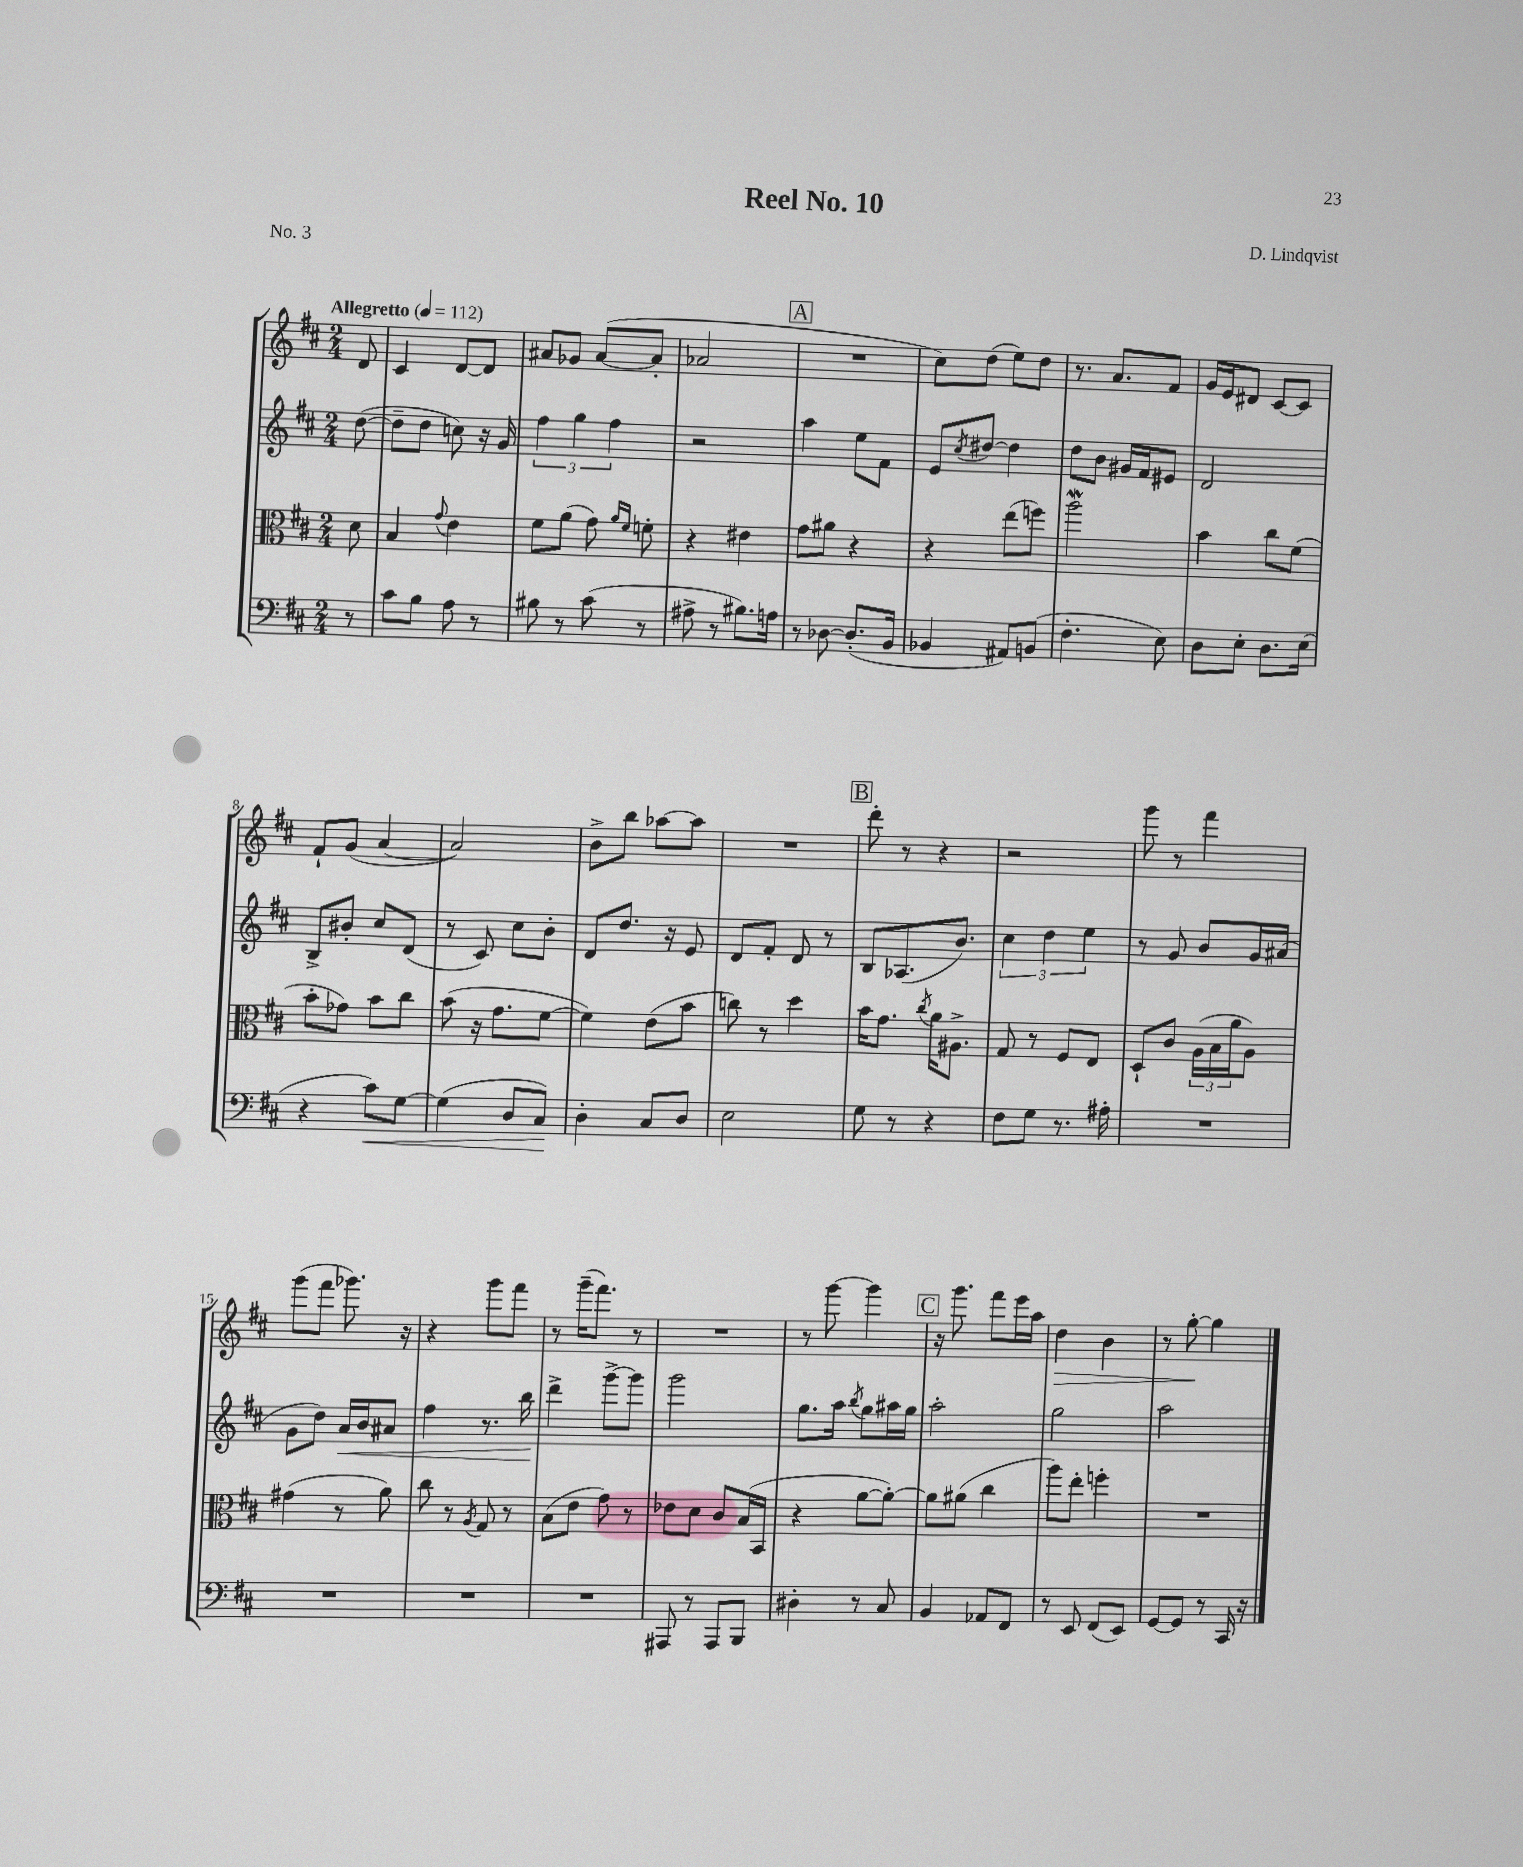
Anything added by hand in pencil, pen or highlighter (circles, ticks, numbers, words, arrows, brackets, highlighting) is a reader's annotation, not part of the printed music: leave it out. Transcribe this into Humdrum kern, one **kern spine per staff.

**kern	**dynam	**kern	**kern	**dynam	**kern	**dynam
*part4	*part4	*part3	*part2	*part2	*part1	*part1
*staff4	*staff4	*staff3	*staff2	*staff2	*staff1	*staff1
*clefF4	*	*clefC3	*clefG2	*	*clefG2	*
*k[f#c#]	*	*k[f#c#]	*k[f#c#]	*	*k[f#c#]	*
*M2/4	*	*M2/4	*M2/4	*	*M2/4	*
*MM112	*	*MM112	*MM112	*	*MM112	*
=	=	=	=	=	=	=
!	!	!	!	!	!LO:TX:a:B:t=Allegretto	!
8r	.	8d\	([8dd\	.	8d/	.
=1	=1	=1	=1	=1	=1	=1
8c#\L	.	4B/	8dd~\L]	.	4c#/	.
8B\J	.	.	8dd\J	.	.	.
.	.	8qqg/	.	.	.	.
8A\	.	4e\	8ccn\)	.	[8d/L	.
8r	.	.	16r	.	8d/J]	.
.	.	.	16g/	.	.	.
=2	=2	=2	=2	=2	=2	=2
8B#X\	.	8f#\L	6ff#\	.	8a#X/L	.
8r	.	(8a\J	.	.	8g-X/J	.
.	.	.	6gg\	.	.	.
(8c#\	.	8g\)	.	.	([8a#/L	.
.	.	.	6ff#\	.	.	.
.	.	16qqa/LL	.	.	.	.
.	.	16qqf#/JJ	.	.	.	.
8r	.	8fn'\	.	.	8a#'/J]	.
=3	=3	=3	=3	=3	=3	=3
8A#X^\	.	4r	2r	.	2a-X/	.
8r	.	.	.	.	.	.
8.B#X\L)	.	4e#X\	.	.	.	.
16An\Jk	.	.	.	.	.	.
!!LO:REH:place=s1:t=A
=4	=4	=4	=4	=4	=4	=4
8r	.	8g\L	4aa\	.	2r	.
[8D-X\	.	8a#X\J	.	.	.	.
(8.D-'/L]	.	4r	8ee\L	.	.	.
.	.	.	8f#\J	.	.	.
16BB/Jk	.	.	.	.	.	.
=5	=5	=5	=5	=5	=5	=5
4BB-X/	.	4r	8e/L	.	8cc#\L)	.
.	.	.	8qcc#/	.	.	.
.	.	.	[8dd#X/J	.	(8dd\J	.
8AA#X/L)	.	(8ee\L	4dd#\]	.	8ee\L)	.
(8BBn/J	.	8ffn\J)	.	.	8dd\J	.
=6	=6	=6	=6	=6	=6	=6
4.F#'\	.	2aaW\	8dd\L	.	8.r	.
.	.	.	8b\J	.	.	.
.	.	.	.	.	8.a/L	.
.	.	.	16g#X/LL	.	.	.
.	.	.	16f#/J	.	.	.
8E\)	.	.	8e#X/J	.	8f#/J	.
=7	=7	=7	=7	=7	=7	=7
8D\L	.	4b\	2d/	.	16g/LL	.
.	.	.	.	.	16e/J	.
8E'\J	.	.	.	.	8d#X/J	.
8.D\L	.	8cc#\L	.	.	[8c#/L	.
.	.	(8f#\J	.	.	8c#/J]	.
(16E\Jk	.	.	.	.	.	.
!!LO:LB:g=z
=8	=8	=8	=8	=8	=8	=8
4r	.	8b'\L	8B^/L	.	8f#`/L	.
.	.	8g-X\J)	8b#X'/J	.	(8g/J	.
!	!LO:HP:b	!	!	!	!	!
8c#\L)	<	8b\L	8cc#/L	.	[4a/	.
[8G\J	.	8cc#\J	(8d/J	.	.	.
=9	=9	=9	=9	=9	=9	=9
(4G\]	.	(8b\	8r	.	2a/])	.
.	.	16r	8c#/)	.	.	.
.	.	8.g\L	.	.	.	.
8D/L	.	.	8cc#\L	.	.	.
8C#/J)	.	[8f#\J	8b'\J	.	.	.
.	[	.	.	.	.	.
=10	=10	=10	=10	=10	=10	=10
4D'\	.	4f#\])	8d/L	.	8b^\L	.
.	.	.	8.dd/J	.	8bb\J	.
8C#/L	.	(8e\L	.	.	[8aa-X\L	.
.	.	.	16r	.	.	.
8D/J	.	8b\J	8e/	.	8aa-\J]	.
=11	=11	=11	=11	=11	=11	=11
2E\	.	8ccn\)	8d/L	.	2r	.
.	.	8r	8f#'/J	.	.	.
.	.	4dd\	8d/	.	.	.
.	.	.	8r	.	.	.
!!LO:REH:place=s1:t=B
=12	=12	=12	=12	=12	=12	=12
8G\	.	16b\KL	8B/L	.	8ddd'\	.
.	.	8.g\J	.	.	.	.
8r	.	.	(8.A-X/	.	8r	.
.	.	8qcc#/	.	.	.	.
4r	.	16a\KL	.	.	4r	.
.	.	8.A#X^\J	8.b/J)	.	.	.
=13	=13	=13	=13	=13	=13	=13
8F#\L	.	8G/	6cc#\	.	2r	.
8G\J	.	8r	.	.	.	.
.	.	.	6dd\	.	.	.
8.r	.	8F#/L	.	.	.	.
.	.	.	6ee\	.	.	.
.	.	8E/J	.	.	.	.
16A#X'\	.	.	.	.	.	.
=14	=14	=14	=14	=14	=14	=14
2r	.	8D`/L	8r	.	8ggg\	.
.	.	8c#/J	8g/	.	8r	.
.	.	(24A\LL	8b/L	.	4fff#\	.
.	.	24B\	.	.	.	.
.	.	24a\J	.	.	.	.
.	.	8A\J)	16g/L	.	.	.
.	.	.	(16a#X/JJ	.	.	.
!!LO:LB:g=z
=15	=15	=15	=15	=15	=15	=15
2r	.	(4g#X\	8g\L	.	(8ggg\L	.
.	.	.	8dd\J)	.	8fff#\J	.
!	!	!	!	!LO:HP:b	!	!
.	.	8r	16a/LL	<	8.ggg-X\)	.
.	.	.	16b/J	.	.	.
.	.	8a\)	8a#X/J	.	.	.
.	.	.	.	.	16r	.
=16	=16	=16	=16	=16	=16	=16
2r	.	8cc#\	4ff#\	.	4r	.
.	.	8r	.	.	.	.
.	.	8qA/	.	.	.	.
.	.	8G/	8.r	.	8ggg\L	.
.	.	8r	.	.	8fff#\J	.
.	.	.	16bb\	.	.	.
=17	=17	=17	=17	=17	=17	=17
2r	.	(8B\L	4ddd^\	.	8r	.
.	.	8e\J	.	.	(16ggg~\KL	.
.	.	.	.	.	8.fff#\J)	.
.	.	8g\)	[8ggg^\L	[	.	.
.	.	8r	8ggg\J]	.	8r	.
=18	=18	=18	=18	=18	=18	=18
8AAA#X/	.	8e-X\L	2ggg\	.	2r	.
8r	.	8d\J	.	.	.	.
8AAA#/L	.	8c#/L	.	.	.	.
8BBB/J	.	(16B/L	.	.	.	.
.	.	16BB/JJ	.	.	.	.
=19	=19	=19	=19	=19	=19	=19
4D#X'\	.	4r	8.gg\L	.	8r	.
.	.	.	.	.	[8ggg\	.
.	.	.	16aa\Jk	.	.	.
.	.	.	8qbb/	.	.	.
8r	.	[8a\L	8gg\L	.	4ggg\]	.
8C#/	.	8a'\J_)	16aa#X\L	.	.	.
.	.	.	16gg\JJ	.	.	.
!!LO:REH:place=s1:t=C
=20	=20	=20	=20	=20	=20	=20
4BB/	.	8a\L]	2aa'\	.	16r	.
.	.	.	.	.	8.ggg\	.
.	.	(8a#X\J	.	.	.	.
8AA-X/L	.	4cc#\	.	.	8fff#\L	.
8FF#/J	.	.	.	.	16eee\L	.
.	.	.	.	.	16aa\JJ	.
=21	=21	=21	=21	=21	=21	=21
!	!	!	!	!	!	!LO:HP:b
8r	.	8aa\L)	2gg\	.	4dd\	>
8EE/	.	8ee'\J	.	.	.	.
(8FF#/L	.	4ffn'\	.	.	4b\	.
8EE/J)	.	.	.	.	.	.
=22	=22	=22	=22	=22	=22	=22
[8GG/L	.	2r	2aa\	.	8r	.
8GG/J]	.	.	.	.	[8gg'\	.
8r	.	.	.	.	4gg\]	]
16CC#/	.	.	.	.	.	.
16r	.	.	.	.	.	.
==	==	==	==	==	==	==
*-	*-	*-	*-	*-	*-	*-
